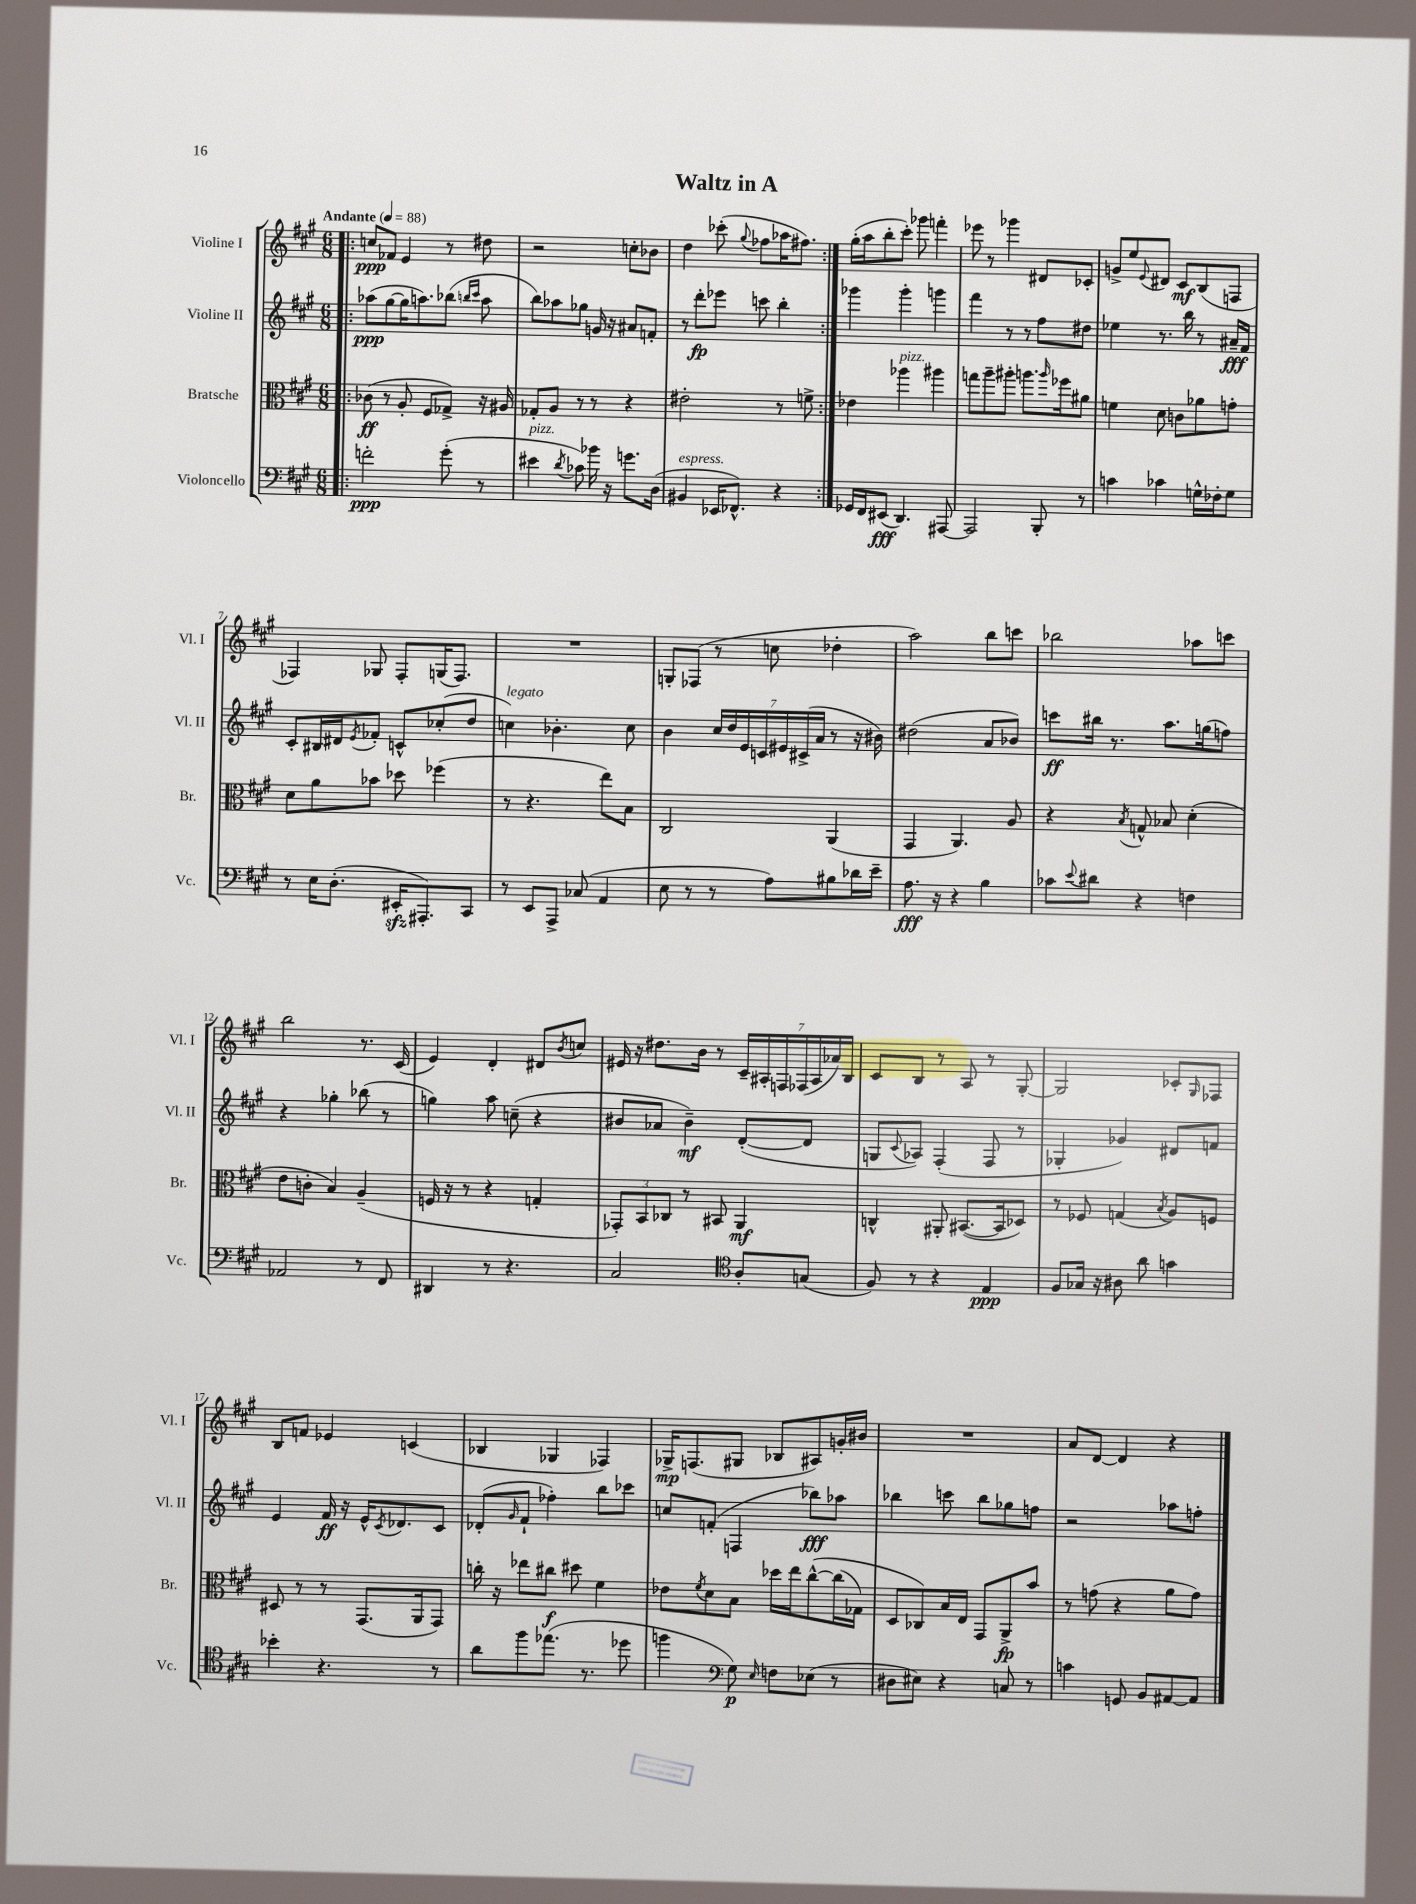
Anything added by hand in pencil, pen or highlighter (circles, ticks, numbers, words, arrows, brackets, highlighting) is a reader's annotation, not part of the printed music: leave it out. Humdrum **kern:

**kern	**kern	**kern	**kern
*staff4	*staff3	*staff2	*staff1
*clefF4	*clefC3	*clefG2	*clefG2
*k[f#c#g#]	*k[f#c#g#]	*k[f#c#g#]	*k[f#c#g#]
*M6/8	*M6/8	*M6/8	*M6/8
*MM88	*MM88	*MM88	*MM88
=!|:	=!|:	=!|:	=!|:
2f'	(8c-	(8aa-	8cc
.	8r	[8gg#	8f-
.	8A'	16gg#]	4e
.	.	8.aa)	.
.	8F#	.	.
(8g#'	8G-^)	(8bb-	8r
.	.	16qqbb	.
.	.	16qqccc#	.
8r	16r	8aa	8dd#
.	16A#	.	.
=	=	=	=
4e#	8G-'	8bb)	2r
.	8A	8aa-	.
8qd	.	.	.
8c-)	8r	8gg-	.
16b-	8r	16g	.
16r	.	16r	.
8.g	4r	8a#	8cc'
.	.	8f'	8b-
(16D	.	.	.
=	=	=	=
4BB#	2e#'	8r	4dd
.	.	8ddd'	.
16EE-	.	8eee-	(8ccc-'
8.FF-^^)	.	.	.
.	.	.	8qqgg#
.	.	8ccc	8ff-
4r	8r	4bb'	16aa-
.	.	.	8.ff#)
.	8f^	.	.
=:|!	=:|!	=:|!	=:|!
16GG-	4e-	4ggg-	(16gg#'
16FF#	.	.	16aa
(8EE#	.	.	8bb'
4.DD)	4aa-	4ggg-'	8ccc#')
.	.	.	8ggg-
.	4aa#	4ggg	4fff'
[8AAA#	.	.	.
=	=	=	=
2AAA#]	8gg	4fff#	8eee-
.	8aa~	.	8r
.	8aa#'	8r	4ggg-
.	8.aa	8r	.
8BBB'	.	8ff#	8d#
.	16qqaa	.	.
.	16ff-	.	.
8r	8a#	8dd#	8c-'
=	=	=	=
4c	4f	4ee-	8g^
.	.	.	8ee
.	.	.	8qqe
4c-	8d	8.r	8d#
.	8c	.	8c#
.	.	16bb	.
16G^^	8a-	8r	(8B
16F-'	.	.	.
8G	8g'	16a#~	8F
.	.	16f#	.
=	=	=	=
8r	8d	8c#'	4F-)
16E	8a	16B#	.
(8.D'	.	16d#	.
.	.	8qe	.
.	8b-	8f-'	8G-
16EE#'	8dd-	8c^^	8F-'
8.AAA#')	.	.	.
.	(4ff-	(8cc-'	(16G
.	.	.	8.F-)
8CC#	.	8dd	.
=	=	=	=
8r	8r	4cc)	2.r
8EE	4.r	.	.
8AAA^	.	4.b-'	.
(8C-	.	.	.
4AA	8ee)	.	.
.	8B	8cc	.
=	=	=	=
8E	2C#	4b	8G'
8r	.	.	(8F-
8r	.	28cc#	8r
.	.	28dd	.
.	.	28e	.
.	.	28c	.
8A)	.	.	8cc
.	.	28e#	.
.	.	(28c#^	.
.	.	28a	.
8B#	(4AA	8r	4dd-'
16d-	.	16r	.
16e~	.	16b#)	.
=	=	=	=
8.A	4GG#	(2dd#	2aa)
16r	.	.	.
4r	4.AA)	.	.
4B	.	8a	8bb
.	8A	8b-)	8ccc
=	=	=	=
8c-	4r	8ccc	2bb-
8qqe	.	.	.
8d#	.	16bb#	.
.	.	8.r	.
.	8qB	.	.
4r	8G^^	.	.
.	8B-	8.aa	.
4F	(4d'	.	8aa-
.	.	(16gg	.
.	.	8ff)	8ccc
=	=	=	=
2AA-	8e	4r	2bb
.	8c'	.	.
.	4B)	4gg-'	.
8r	(4A~	(8bb-	8.r
8FF#	.	8r	.
.	.	.	(16c#
=	=	=	=
4DD#	16F	4gg)	4e)
.	16r	.	.
.	8r	.	.
8r	4r	8aa	4d'
4.r	.	(8cc~	.
.	4G'	4r	8d#
.	.	.	8qb
.	.	.	8cc
=	=	=	=
2C#	12GG-')	8b#	16e#
.	.	.	16r
.	12BB	.	.
.	.	8a-	8.dd#
.	12C-	.	.
.	8r	4b#~)	.
.	.	.	16b
.	8BB#	.	8r
*clefC4	*	*	*
8A'	4AA	([8d'	28c#~
.	.	.	28A#'
.	.	.	28F
.	.	.	(28F-
(8G	.	8d]	.
.	.	.	28A#
.	.	.	28a-)
.	.	.	28B
=	=	=	=
8F#)	4C^^	8G	8c#
.	.	8qqc#	.
8r	.	8A-)	8B
4r	8AA#'	(4F#'	8r
.	([8.BB#	.	8A
4E	.	8F#	8r
.	16BB#]	.	.
.	8D-)	8r	[8G#'
=	=	=	=
8F#	8r	4G-'	2G#]
16G-	8F-	.	.
16r	.	.	.
8A#	(4G	4g-)	.
8a	.	.	.
.	8qB	.	.
4g	8A)	8d#	8c-'
.	.	.	16qqG#
.	8F	8f	8F-
=	=	=	=
4b-'	8D#	4e	8B
.	8r	.	8f
4.r	8r	16f#	4e-
.	.	16r	.
.	(8.GG#	16e^^	.
.	.	8qc#	.
.	.	8.d-	.
.	.	.	(4c
.	16AA	.	.
8r	8GG#)	8c#	.
=	=	=	=
8a	16cc'	(8d-'	4B-
.	16r	.	.
.	.	16qqg#	.
8ff#	8ee-	8f#`	.
(8.ee-	8cc#	4ff-')	4G-
.	8dd#	.	.
8.r	.	.	.
.	4f#	8bb	4F-)
8dd-	.	8ccc-	.
=	=	=	=
4ff	8e-	8cc	16G-^
.	.	.	(8.F
.	8qf#	.	.
.	8d	(8f'	.
*clefF4	*	*	*
8G#)	8B	4F	8G#
16qqE	.	.	.
8F	16dd-	.	8B-
.	16ee	.	.
(8E-	&([8cc#^^	8bb-)	8A#)
8r	(16cc#]	8aa-	16g'
.	16G-)	.	16b#
=	=	=	=
8D#	8D	4bb-	2.r
8E#)	8C-&)	.	.
4r	16B	8ccc	.
.	16E	.	.
.	8GG#	8bb-	.
8C	8AA^	8gg-	.
8r	8b	8ff	.
=	=	=	=
4c	8r	2r	8a
.	(8g	.	[8d
8GG	4r	.	4d]
8BB	.	.	.
[8AA#	8a	8aa-	4r
8AA#]	8g)	8ff'	.
==	==	==	==
*-	*-	*-	*-
